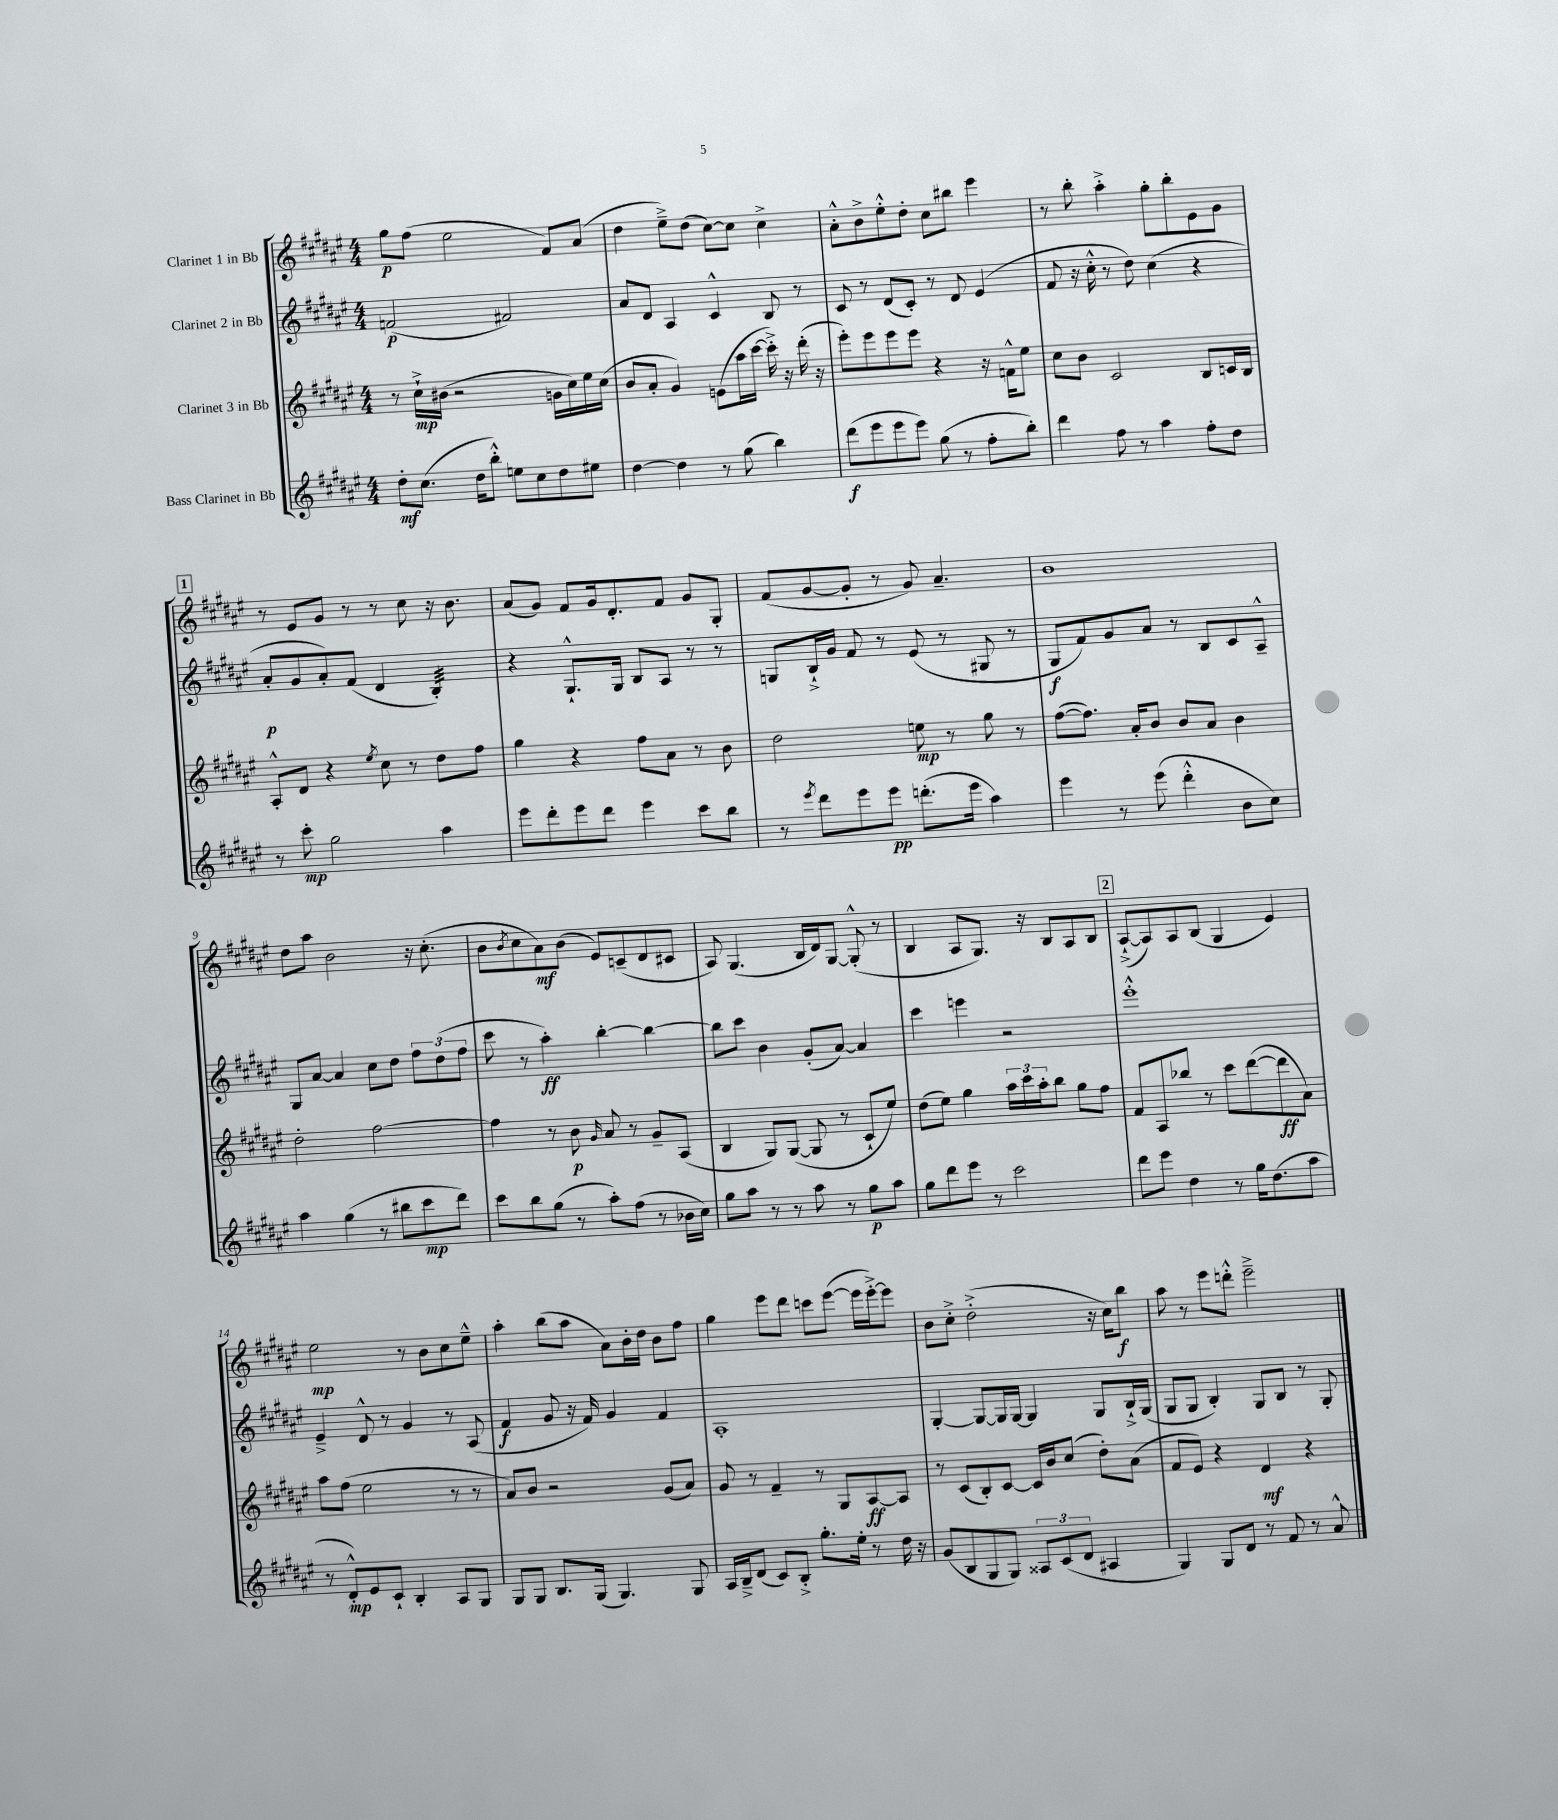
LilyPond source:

<<
\new StaffGroup <<
\new Staff = "s0" \with { instrumentName = "Clarinet 1 in Bb" } {
    \clef treble \key fis \major \numericTimeSignature \time 4/4
    gis''8\p fis''8( eis''2 fis'8) ais'8( |
    dis''4 eis''8--->) dis''8( cis''8~) cis''8 cis''4-> |
    ais'8-.-^ b'8-> eis''8-.-^ dis''8-. cis''8 bis''8 eis'''4 |
    r8 b''8-. ais''4-.-> gis''8-. b''8-. eis'8 gis'8 |
    \mark \markup { \box "1" } r8 eis'8 gis'8 r8 r8 cis''8 r16 b'8. |
    ais'8( gis'8) fis'8 gis'16 dis'8.-. fis'8 gis'8 gis8-. |
    fis'8( gis'8~ gis'8-. r8 gis'8) ais'4.-- |
    b'1 |
    dis''8 ais''8 b'2 r16 cis''8.-.( |
    b'8 \acciaccatura { b'8 } cis''8 ais'8\mf) b'8( eis'8) c'8--( dis'8 cis'8 |
    ais8) gis4.( b16 dis'16) gis8~ gis8-.-^( r8 |
    b4 ais8 gis8.) r16 b8 ais8 b8 |
    \mark \markup { \box "2" } ais8~-!->( ais8) ais8 b8( gis4 eis'4) |
    eis''2\mp r8 b'8 cis''8 eis''8---^ |
    ais''4-. b''8( ais''8 ais'8) b'16-. dis''16 b'8 fis''8 |
    gis''4 eis'''8 dis'''8 c'''8 eis'''8~( eis'''16 eis'''16~-.->) eis'''8 |
    b'8 cis''8-.-> dis''2-.->( r16 cis''16) b''8\f |
    ais''8 r8 eis'''8 d'''8-.-^ eis'''2---> \bar "|." |
}
\new Staff = "s1" \with { instrumentName = "Clarinet 2 in Bb" } {
    \clef treble \key fis \major \numericTimeSignature \time 4/4
    f'2\p( fis'2) |
    ais'8 dis'8 ais4 cis'4-^ b8 r8 |
    cis'8 r8 dis'8( cis'8-.) r8 dis'8 eis'4( |
    fis'8 r16 cis''16-.-^ r8 dis''8) cis''4( r4 |
    \mark \markup { \box "1" } ais'8-.\p gis'8 ais'8-.) fis'8( dis'4 b4:32-.) |
    r4 gis8.-!-^ gis16 b8 ais8 r8 r8 |
    g8 b16-!-> gis'16 fis'8 r8 eis'8( r8 gis8 r8 |
    gis8\f fis'8) gis'8 ais'8 r8 b8 cis'8 ais8---^ |
    gis8 ais'8~ ais'4 cis''8 dis''8 \tuplet 3/2 { fis''8 dis''8( fis''8 } |
    cis'''8 r8 ais''4-.\ff) b''4~-. b''4~ |
    b''8 cis'''8 b'4 gis'8-.( ais'8~) ais'4 |
    cis'''4 e'''4 r2 |
    \mark \markup { \box "2" } eis'''1-.-^ |
    eis'4---> dis'8-^ r8 gis'4 r8 ais8( |
    fis'4\f gis'8 r16 fis'16) gis'4 fis'4 |
    ais1-. |
    gis4~-. gis8~ gis16 gis16~ gis4 gis8 b16-!-> gis16( |
    gis8 gis8 b4-.) gis8 b8 r8 gis8-. \bar "|." |
}
\new Staff = "s2" \with { instrumentName = "Clarinet 3 in Bb" } {
    \clef treble \key fis \major \numericTimeSignature \time 4/4
    r8 cis''16-!->\mp bis'16( r2 g'16 cis''16) eis''16 cis''16( |
    b'8 ais'8-. gis'4) e'8( ais''16 cis'''16~ cis'''16-.->) r16 dis'''16-.( r16 |
    eis'''8-.) eis'''8 eis'''8 eis'''8 r4 r16 f'16-^ eis''8 |
    cis''8 b'8 cis'2 b8 c'16 b16 |
    \mark \markup { \box "1" } ais8-.-^ dis'8 r4 \acciaccatura { eis''8 } cis''8 r8 dis''8 fis''8 |
    gis''4 r4 fis''8 ais'8 r8 b'8 |
    dis''2 e''8\mp r8 gis''8 r8 |
    fis''8~( fis''8.) ais'16-. b'8 b'8 ais'8 b'4 |
    dis''2-. fis''2~ |
    fis''4 r8 b'8\p \grace { gis'16 } ais'8 r8 gis'8-- ais8( |
    b4 gis8) gis8~( gis8 r8 cis'8-! eis''8) |
    dis''8( eis''8) gis''4 \tuplet 3/2 { ais''16 cis'''16 ais''16-. } b''8 gis''8 fis''8 |
    \mark \markup { \box "2" } fis'8 ais8 bes''8 r8 cis'''8 dis'''8~( dis'''8\ff ais'8) |
    ais''8 fis''8( eis''2 r8 r8 |
    ais'8) b'8 r2 gis'8( ais'8) |
    gis'8 r8 fis'4-- r8 gis8 ais8~\ff ais8 |
    r8 cis'8( b8-.) cis'8~ cis'16 b'16 cis''8( dis''8-.) ais'8( |
    fis'8 eis'8) r4 dis'4\mf r4 \bar "|." |
}
\new Staff = "s3" \with { instrumentName = "Bass Clarinet in Bb" } {
    \clef treble \key fis \major \numericTimeSignature \time 4/4
    dis''8-.\mf cis''8.( dis''16 b''8-.-^) e''8 cis''8 dis''8 eis''8 |
    dis''4~ dis''4 r8 gis''8( b''4) |
    dis'''8\f( eis'''8 eis'''8 eis'''8) gis''8( r8 fis''8-. b''8-.) |
    dis'''4 fis''8 r8 ais''4 fis''8-. dis''8 |
    \mark \markup { \box "1" } r8 cis'''8-.\mp gis''2 ais''4 |
    eis'''8 dis'''8-. eis'''8 dis'''8 eis'''4 cis'''8 b''8 |
    r8 \acciaccatura { eis'''8 } dis'''8 eis'''8 eis'''8\pp d'''8.-.( eis'''16 ais''4) |
    eis'''4 r8 eis'''8( dis'''4-.-^ b'8 cis''8) |
    ais''4 gis''4( r8 bis''8 cis'''8\mp dis'''8) |
    cis'''8 b''8 gis''8( r8 ais''8-.) fis''8( r8 bes'16 cis''16) |
    gis''8 ais''8 r8 r8 ais''8 r8 gis''8\p ais''8 |
    gis''8 dis'''8 eis'''8 r8 cis'''2 |
    \mark \markup { \box "2" } dis'''8 eis'''8 dis''4 r8 gis''16 dis''8.( ais''8 |
    r8 dis'8-.-^\mp) eis'8 cis'8-! b4-. ais8 gis8 |
    gis8 gis8 b8. gis16( gis4.) gis8 |
    ais16 b16---> dis'8( cis'8) b8-.-> gis''8.-. eis''16-. r8 dis''16 r16 |
    gis'8( b8 gis8 gis8) \tuplet 3/2 { aisis8 cis'8( dis'8 } ais4 |
    gis4) gis8 dis'8 r8 fis'8 r8 ais'8-^ \bar "|." |
}
>>
>>
